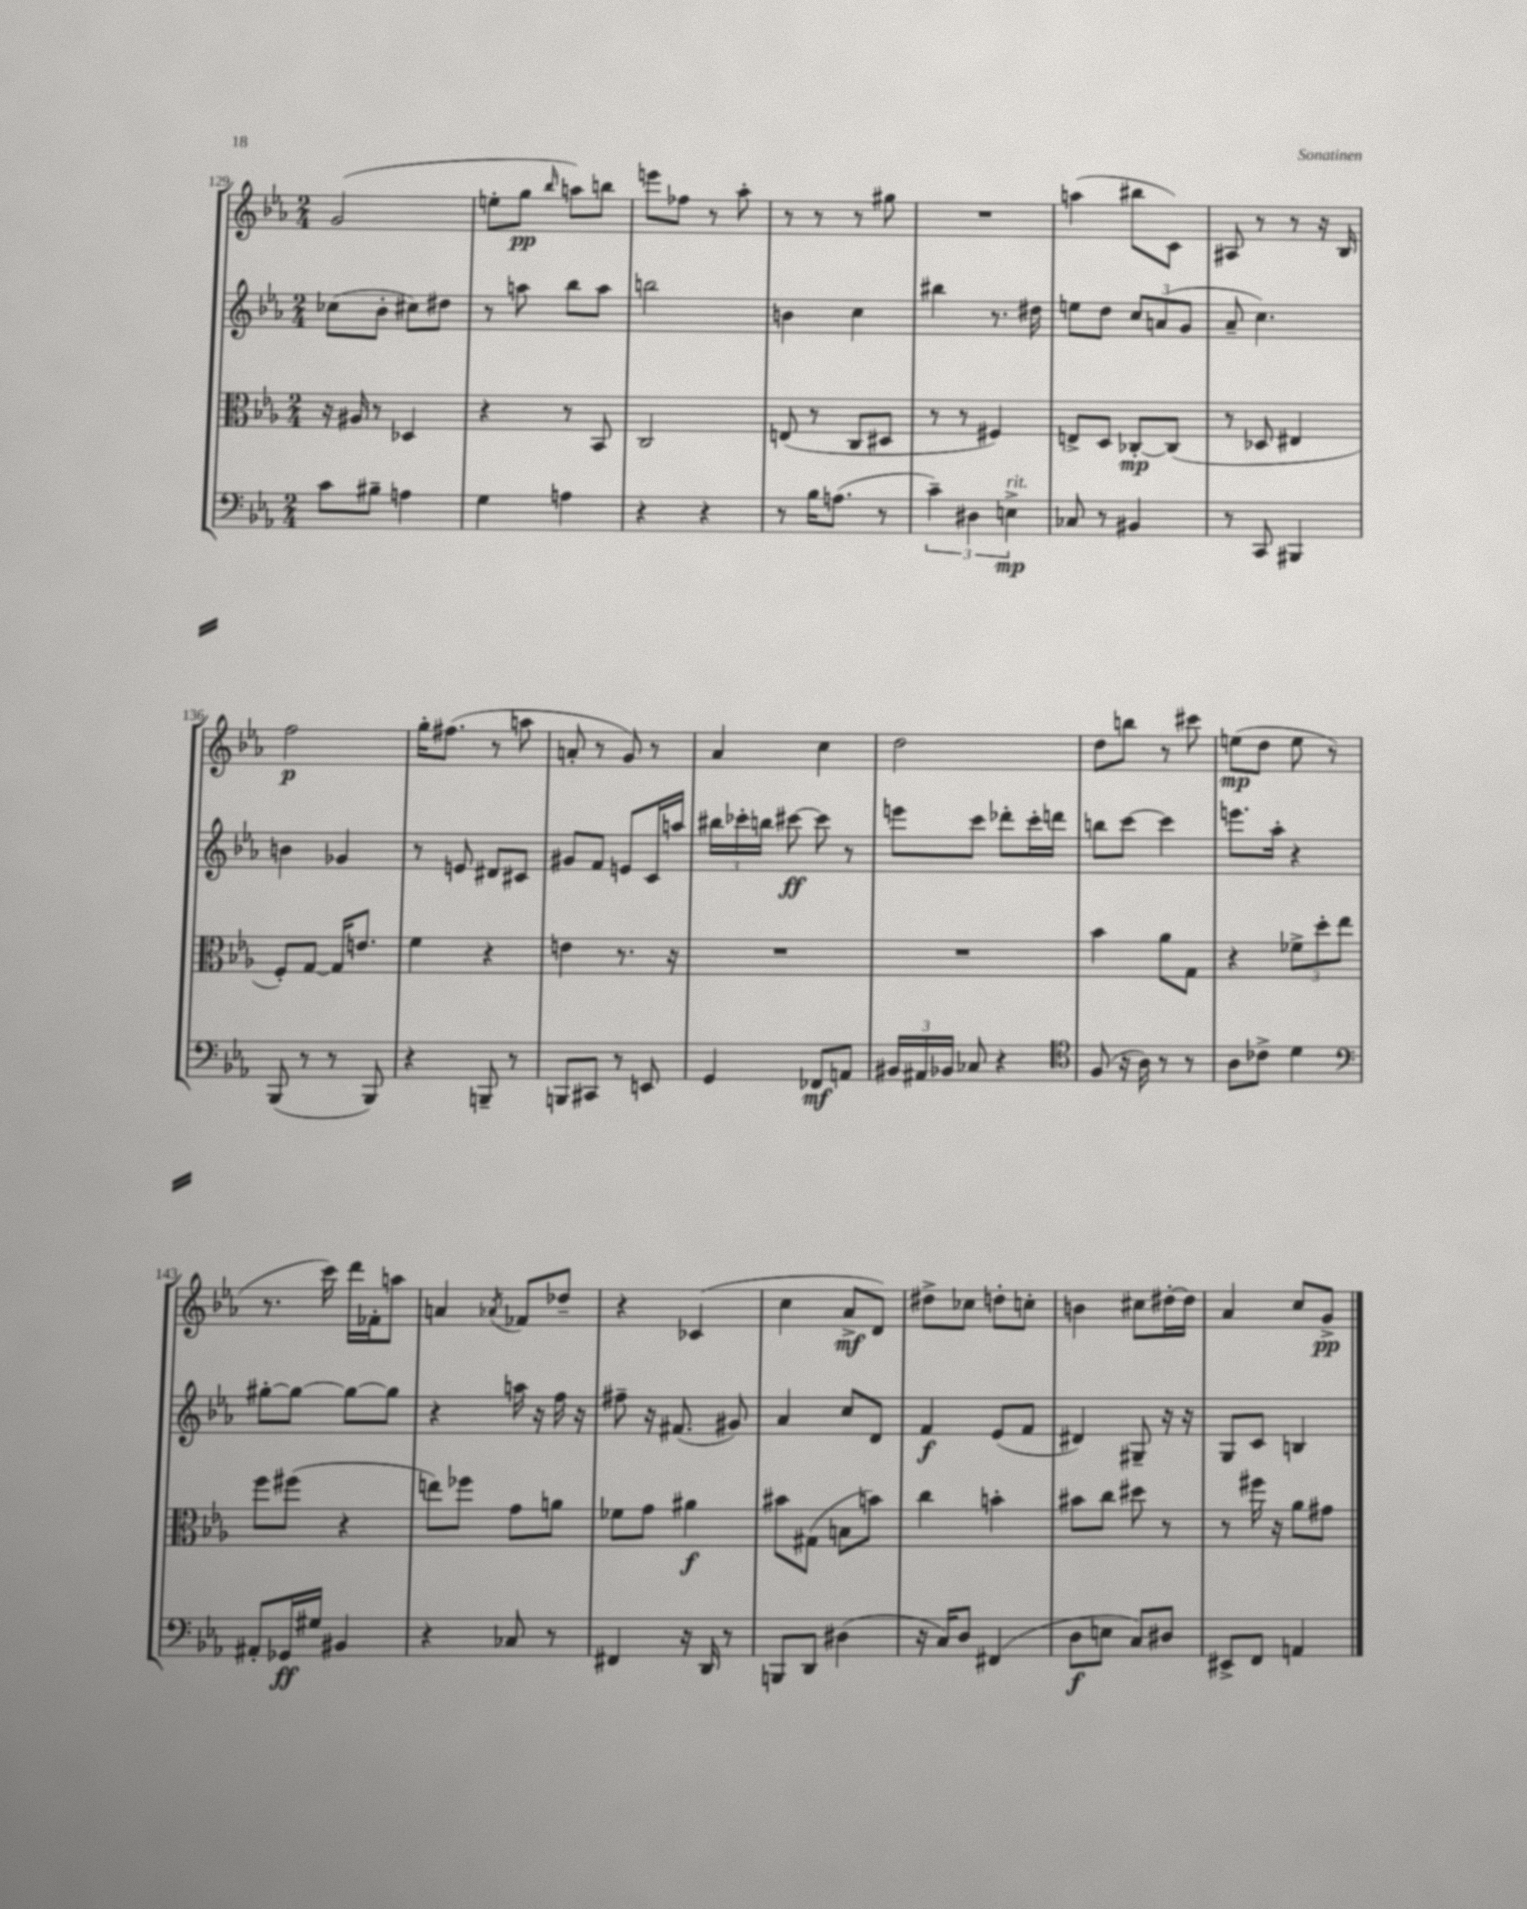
<<
\new StaffGroup <<
\new Staff = "s0" {
    \clef treble \key ees \major \numericTimeSignature \time 2/4
    \autoBeamOff g'2( |
    e''8[-. g''8]\pp \grace { bes''16 } a''8[) b''8] |
    e'''8[ fes''8] r8 aes''8-. |
    r8 r8 r8 gis''8 |
    R2 |
    a''4( bis''8[ c'8]) |
    ais8 r8 r8 r16 bes16 |
    f''2\p |
    g''16[-. fis''8.]( r8 a''8 |
    a'8-. r8 g'8) r8 |
    aes'4 c''4 |
    d''2 |
    d''8[ b''8] r8 cis'''8 |
    e''8[\mp( d''8] e''8 r8 |
    r8. c'''16) d'''16[ fes'16-. a''8] |
    a'4 \acciaccatura { aes'8 } fes'8[ des''8]-- |
    r4 ces'4( |
    c''4 aes'8[->\mf d'8]) |
    dis''8[-> ces''8] d''8[-. c''8]-. |
    b'4 cis''8[ dis''16~-. dis''16] |
    aes'4 c''8[ g'8]->\pp \bar "|." |
}
\new Staff = "s1" {
    \clef treble \key ees \major \numericTimeSignature \time 2/4
    \autoBeamOff ces''8[( bes'8]-. cis''8[) dis''8] |
    r8 a''8 bes''8[ a''8] |
    b''2 |
    b'4 c''4 |
    bis''4 r8. dis''16 |
    e''8[ d''8] \tuplet 3/2 { c''8[ a'8( g'8] } |
    aes'8-- c''4.) |
    b'4 ges'4 |
    r8 e'8 dis'8[ cis'8] |
    gis'8[ f'8] e'8[ c'16 a''16] |
    \tuplet 3/2 { bis''16[ ces'''16-. b''16] } cis'''8~\ff cis'''8 r8 |
    e'''8[ c'''8] des'''8[-. c'''16-. d'''16] |
    b''8[ c'''8]~ c'''4 |
    e'''8.[ aes''16]-. r4 |
    gis''8[~-. gis''8]~ gis''8[~ gis''8] |
    r4 a''16 r16 f''16 r16 |
    fis''8-- r16 fis'8.( gis'8) |
    aes'4 c''8[ d'8] |
    f'4\f ees'8[( f'8] |
    dis'4) gis8-- r16 r16 |
    g8[ c'8] b4 \bar "|." |
}
\new Staff = "s2" {
    \clef alto \key ees \major \numericTimeSignature \time 2/4
    \autoBeamOff r16 ais16 r8 des4 |
    r4 r8 bes,8 |
    c2 |
    e8( r8 c8[ dis8] |
    r8 r8 fis4) |
    e8[-> d8] ces8[~-.\mp ces8]( |
    r8 des8 eis4 |
    f8[-.) g8]~ g16[ e'8.] |
    f'4 r4 |
    e'4 r8. r16 |
    R2 |
    R2 |
    bes'4 aes'8[ g8] |
    r4 \tuplet 3/2 { fes'8[-> d''8-. ees''8] } |
    f''8[ fis''8]( r4 |
    e''8[) fes''8] g'8[ a'8] |
    fes'8[ g'8] ais'4\f |
    bis'8[ gis8]( b8[ b'8]) |
    c''4 b'4-. |
    bis'8[ c''8] dis''8 r8 |
    r8 fis''16 r16 aes'8[ gis'8] \bar "|." |
}
\new Staff = "s3" {
    \clef bass \key ees \major \numericTimeSignature \time 2/4
    \autoBeamOff c'8[ bis8]-- a4 |
    g4 a4 |
    r4 r4 |
    r8 bes16[ a8.]( r8 |
    \tuplet 3/2 { c'4--) dis4 e4->\mp^\markup { \italic "rit." } } |
    ces8 r8 bis,4 |
    r8 c,8 bis,,4 |
    bes,,8( r8 r8 bes,,8) |
    r4 b,,8-- r8 |
    b,,8[ cis,8] r8 e,8 |
    g,4 fes,8[\mf a,8] |
    \tuplet 3/2 { bis,16[ ais,16 bes,16] } ces8 r4 |
    \clef tenor f8( r16 aes16) r8 r8 |
    aes8[ ces'8]-> d'4 |
    \clef bass ais,8[-. ges,16\ff gis16] bis,4 |
    r4 ces8 r8 |
    fis,4 r16 d,16 r8 |
    b,,8[ d,8] dis4( |
    r16 c16[) d8] fis,4( |
    d8[\f e8] c8[) dis8] |
    eis,8[-> f,8] a,4 \bar "|." |
}
>>
>>
\layout { \context { \Score currentBarNumber = #129 } }
